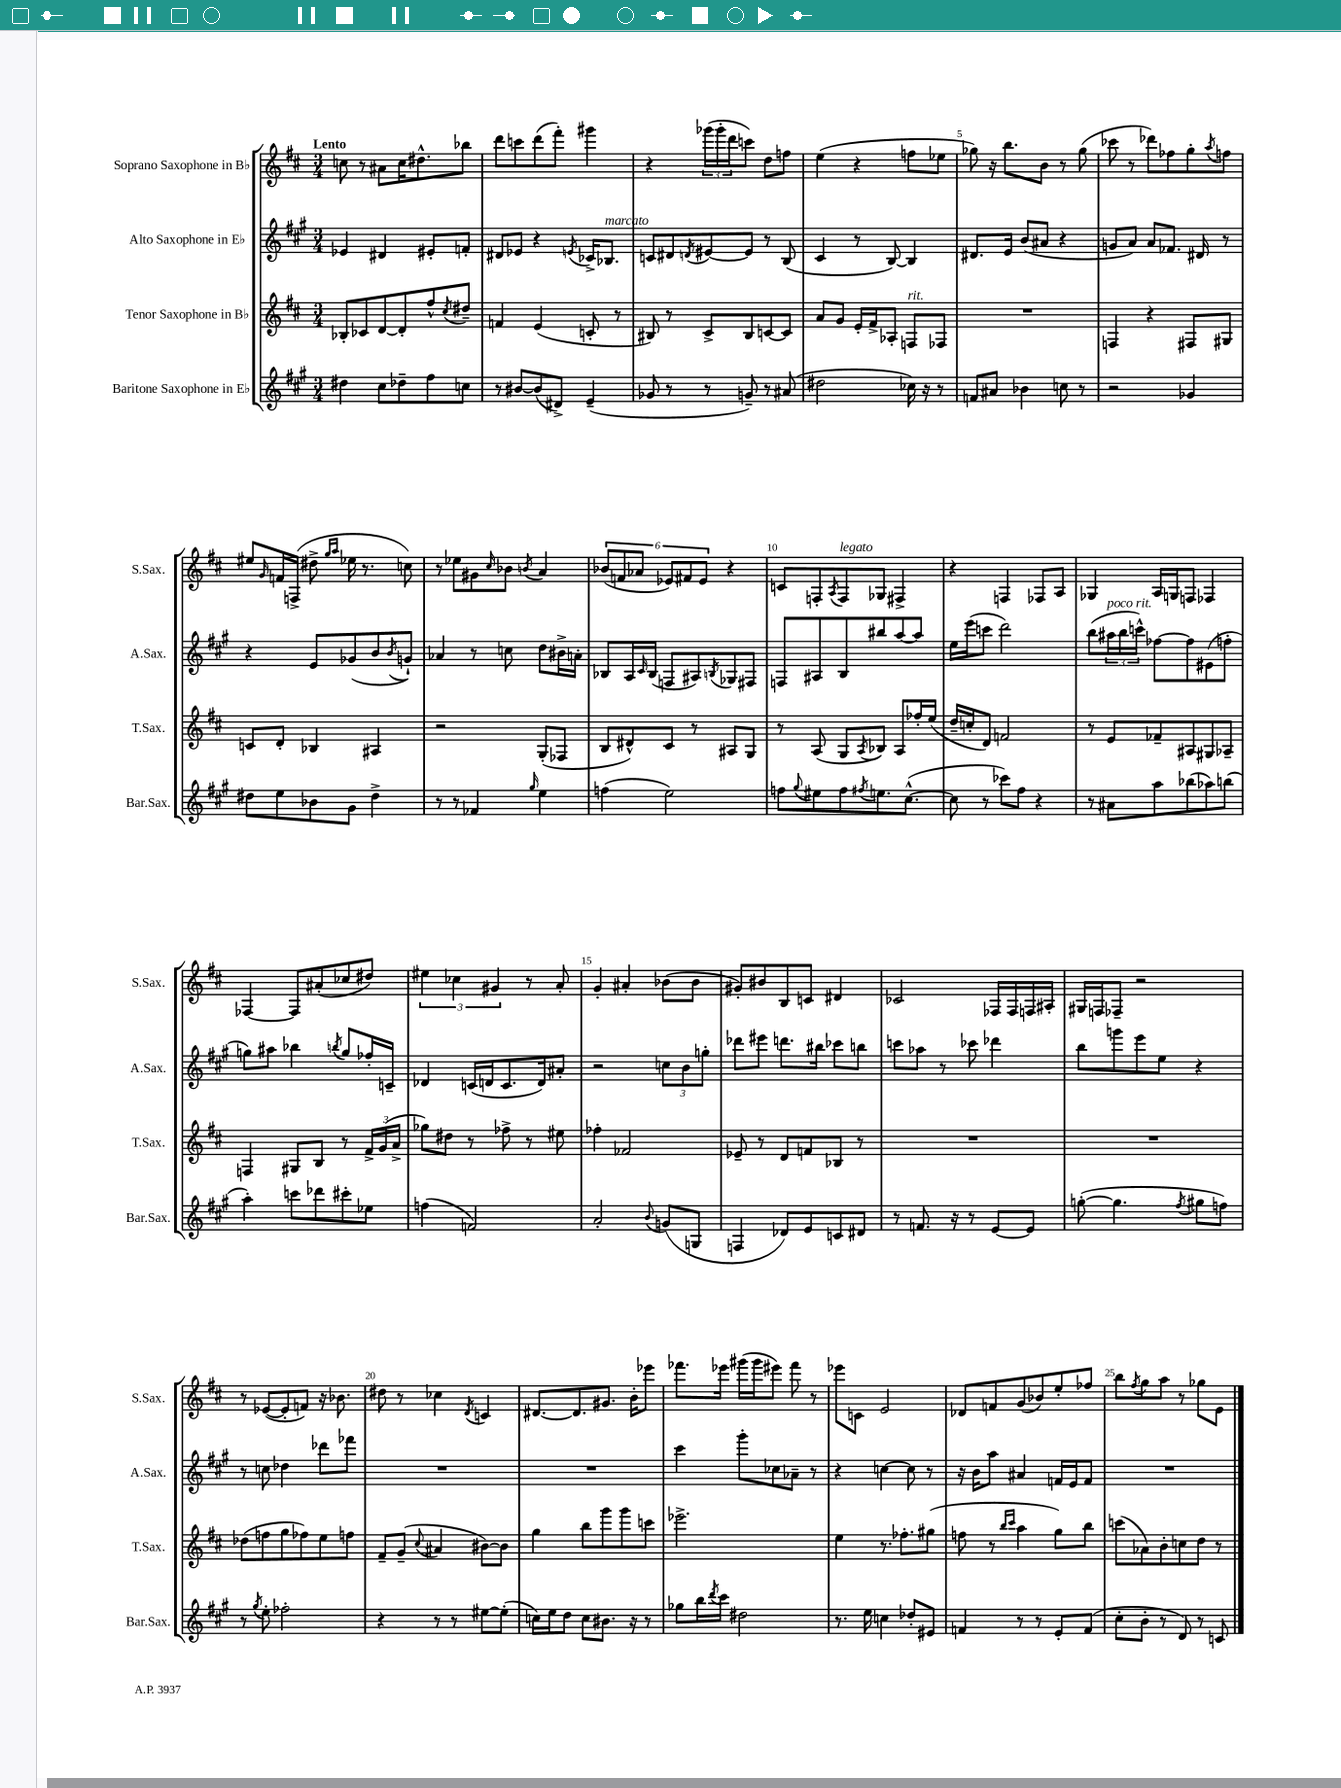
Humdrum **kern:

**kern	**kern	**kern	**kern
*staff4	*staff3	*staff2	*staff1
*clefG2	*clefG2	*clefG2	*clefG2
*k[f#c#g#]	*k[f#c#]	*k[f#c#g#]	*k[f#c#]
*M3/4	*M3/4	*M3/4	*M3/4
4dd#\	8B-'/L	4e-/	8cc\
.	8c-/	.	8r
8cc#\L	[8d/	4d#/	8a#\L
8dd-~\	8d'/]	.	16cc\K
.	.	.	8.dd#^^\
8ff#\	8ff#^^/	8e#'/L	.
.	8qcc#/	.	.
8cc\J	8dd#~/J	8f'/J	8bb-\J
=	=	=	=
8r	4f/	8d#/L	8ddd\L
[8b#/L	.	8e-/J	8ccc\
(8b#/]	(4e/	4r	(8ddd\
8d#^/J)	.	.	8fff#'\J)
.	.	8qe/	.
(4e~/	8c'/	16c-^/LK	4ggg#\
.	.	8.B-/J	.
.	8r	.	.
=	=	=	=
8g-/	8B#/)	8c/L	4r
8r	8r	8d#/	.
.	.	8qd/	.
8r	8c#^/L	[8e#/	(24ggg-\LL
.	.	.	24ggg-'\
.	.	.	24ddd\J
8g~/)	8B#/	8e#/]J	8ccc\J)
8r	[8c/	8r	8dd\L
(8a#/	8c/]J	(8B/	8ff\J
=	=	=	=
2dd#\	8a/L	4c#/	(4ee\
.	8g/J	.	.
.	16e'/LL	8r	4r
.	16f#^/J	.	.
.	8A-'/J	[8B/)	.
16cc-\)	8F/L	4B/]	8ff\L
16r	.	.	.
8r	8F-/J	.	8ee-\J
=	=	=	=
8f/L	2.r	8.d#/L	8gg-\)
8a#/J	.	.	16r
.	.	16e/Jk	8.bb\L
4b-\	.	(8b/L	.
.	.	8a#/J	8b\J
8cc\	.	4r	8r
8r	.	.	(8gg-\
=	=	=	=
2r	4F/	8g/L	8ccc-\
.	.	8a/J)	8r
.	4r	8a/L	8ddd-\L)
.	.	8.f-/J	8ff-\
4g-/	8F#/L	.	8gg'\
.	.	16d#/	.
.	.	.	8qaa/
.	8G#/J	8r	8ff\J
=	=	=	=
8dd#\L	8c/L	4r	8ee#/L
.	.	.	16qqg/
8ee\	8d'/J	.	16f/L
.	.	.	(16F^/JJ
8b-\	4B-/	8e/L	8dd#^\
.	.	.	16qqgg/LL
.	.	.	16qqaa/JJ
8g#\J	.	(8g-/	16ee-\
.	.	.	8.r
4dd#^\	4A#/	8b/	.
.	.	8qb/	.
.	.	8g`/J)	8cc\)
=	=	=	=
8r	2r	4a-/	8r
8r	.	.	8ee-\L
4f-/	.	8r	8g#\
.	.	.	16qqcc#/
.	.	8cc\	8b-\J
16qqgg#/	.	.	8qb/
4ee\	(8G'/L	8dd\L	4a/
.	8F-/J	16b#^\L	.
.	.	16a'\JJ	.
=	=	=	=
(4ff\	8B/L	8B-/L	(12b-/L
.	.	.	12f/
.	8d#^^/)	16A/L	.
.	.	.	12a-/J
.	.	16qqc#/	.
.	.	(16B-/JJ	.
2ee\)	8c#/J	8F/L	12e-/L)
.	.	.	12f#/
.	8r	8A#/)	.
.	.	.	12e-/J
.	.	8qB/	.
.	8A#/L	8G-/	4r
.	8G/J	8F#/J	.
=	=	=	=
8ff\L	8r	8F/L	8c/L
8qqgg#/	.	.	.
8ee#\	(8A/	8A#/	8F'/
.	.	.	8qA/
8ff\	8G/L	8B/	8F/
8qff#/	8qA/	.	.
8.ee\	8B-/J)	8bb#/	8G-/J
.	8A/L	[8aa/	4F#^/
([8.cc#^^\J	.	.	.
.	16ff-'/L	8aa/]J	.
.	(16ee/JJ	.	.
=	=	=	=
8cc#\]	16dd~/LL	16ee\LL	4r
.	16cc'/J	(16eee\J	.
8r	8d/J)	8ccc\J	.
8ccc-\L)	2f/	2ddd\)	4F/
8ff#\J	.	.	.
4r	.	.	8F-/L
.	.	.	8A/J
=	=	=	=
8r	8r	(8bb\L	4G-/
8a#\L	8e/L	24aa#\L	.
.	.	24bb\	.
.	.	24ccc^^\JJ)	.
8aa\	8f-~/	[8ff-\L	16A/LL
.	.	.	16G/J
(8bb-\	8A#/	8ff-\]	8F/J
8aa-\)	8G#/	(8e#\	4F-/
(8bb\J	8A-~/J	8ff'\J	.
=	=	=	=
4aa'\)	4F/	8gg\L)	[4F-/
.	.	8aa#\J	.
8ccc\L	8G#/L	4bb-\	8F-/]L
8ddd-\	8B/J	.	(8a#'/
.	.	8qbb/	.
8ccc#'\	8r	8gg/L	8cc-/
8ee-\J	24f#^/LL	16ff-'/L	8dd#/J)
.	(24g/	.	.
.	.	16c~/JJ	.
.	24a^/JJ	.	.
=	=	=	=
(4ff\	8gg-\L)	4d-/	6ee#\
.	8dd#\J	.	.
.	.	.	6cc-\
2f/)	8r	(16c/LL	.
.	.	16d/J	.
.	.	.	6g#/
.	8ff-^\	8.c/	.
.	8r	.	8r
.	.	16d/k)	.
.	8ee#\	8a#'/J	8a'/
=	=	=	=
2a'/	4ff-'\	2r	4g'/
.	2f-/	.	4a#'/
8qqb/	.	.	.
(8g/L	.	12cc\L	(8b-\L
.	.	12b\	.
8G/J	.	.	8b-\J
.	.	12gg'\J	.
=	=	=	=
4F/	8e-~/	8ddd-\L	8g#'/L)
.	8r	8eee#\J	8b#/
8d-/L)	8d/L	8.ddd\L	8B/
8e/	8f/	.	8c/J
.	.	16bb#\Jk	.
8c/	8B-/J	8ccc-\L	4d#/
8d#/J	8r	8bb\J	.
=	=	=	=
8r	2.r	8ccc\L	2c-/
8.f/	.	8aa-\J	.
.	.	8r	.
16r	.	.	.
8r	.	8ccc-\	.
[8e/L	.	4ddd-\	16F-/LL
.	.	.	16F-/
8e/]J	.	.	16F/
.	.	.	16A#'/JJ
=	=	=	=
([8gg'\	2.r	8bb\L	16G#/LL
.	.	.	16F/J
4.gg\]	.	8ggg\	8F-~/J
.	.	8eee\	2r
.	.	8ee\J	.
8qff#/	.	.	.
8gg#\L	.	4r	.
8ff\J)	.	.	.
=	=	=	=
8r	(8dd-\L	8r	8r
8qgg#/	.	.	.
8ee'\	8ff\	8cc\	([8e-/L
2ff-'\	8gg\	4dd-\	8e-'/]
.	8ff-\)	.	8f/J)
.	8ee\	8ddd-\L	16r
.	.	.	8.b-\
.	8ff\J	8fff-\J	.
=	=	=	=
4r	8f#~/L	2.r	8dd#\
.	(8g~/J	.	8r
.	8qqcc#/	.	.
8r	4a#/	.	4cc-\
8r	.	.	.
.	.	.	8qd/
[8ee#\L	[8b#\L)	.	4c/
(8ee#'\]J	8b#\]J	.	.
=	=	=	=
16cc\LL)	4gg\	2.r	[8.d#/L
16ee\J	.	.	.
8dd\J	.	.	.
.	.	.	8.d#/]
8cc\L	8bb\L	.	.
8.b#\J	8ggg\	.	8.g#/J
.	8ggg\	.	.
16r	.	.	16b'\LK
8r	8ccc\J	.	8eee-\J
=	=	=	=
8gg-\L	2.eee-^\	4ccc#\	8.fff-\L
16bb\L	.	.	.
8qddd/	.	.	.
16ccc#\JJ	.	.	16eee-\Jk
2dd#\	.	8ggg#'\L	(16ggg#\LL
.	.	.	16ggg#\J
.	.	8cc-\	8eee#\J)
.	.	8a-~\J	8fff-\
.	.	8r	8r
=	=	=	=
8.r	4ee\	4r	8eee-\L
.	.	.	8c\J
16ee\	.	.	.
4cc\	8.r	[4cc\	2e/
.	8.ff-'\L	.	.
8dd-'/L	.	8cc\]	.
8e#/J	(8gg#\J	8r	.
=	=	=	=
4f/	8ff\	16r	8d-/L
.	.	16b\LK	.
.	8r	8aa\J	8f/
.	16qqbb/LL	.	.
.	16qqccc#/JJ	.	.
8r	4aa\	4a#/	(8g/
8r	.	.	8b-/)
8e'/L	8gg\L)	16f/LL	8ee'/
.	.	16e/J	.
(8f/J	8bb\J	8f/J	8ff-/J
=	=	=	=
8cc#'\L	(8ccc\L	2.r	8bb\L
.	.	.	8qff#/
8b'\J	8a-\)	.	8gg\
8r	8b'\	.	8aa\J
8d/)	8cc\	.	8r
8r	8dd\J	.	8gg-\L
8c/	8r	.	8e\J
==	==	==	==
*-	*-	*-	*-
